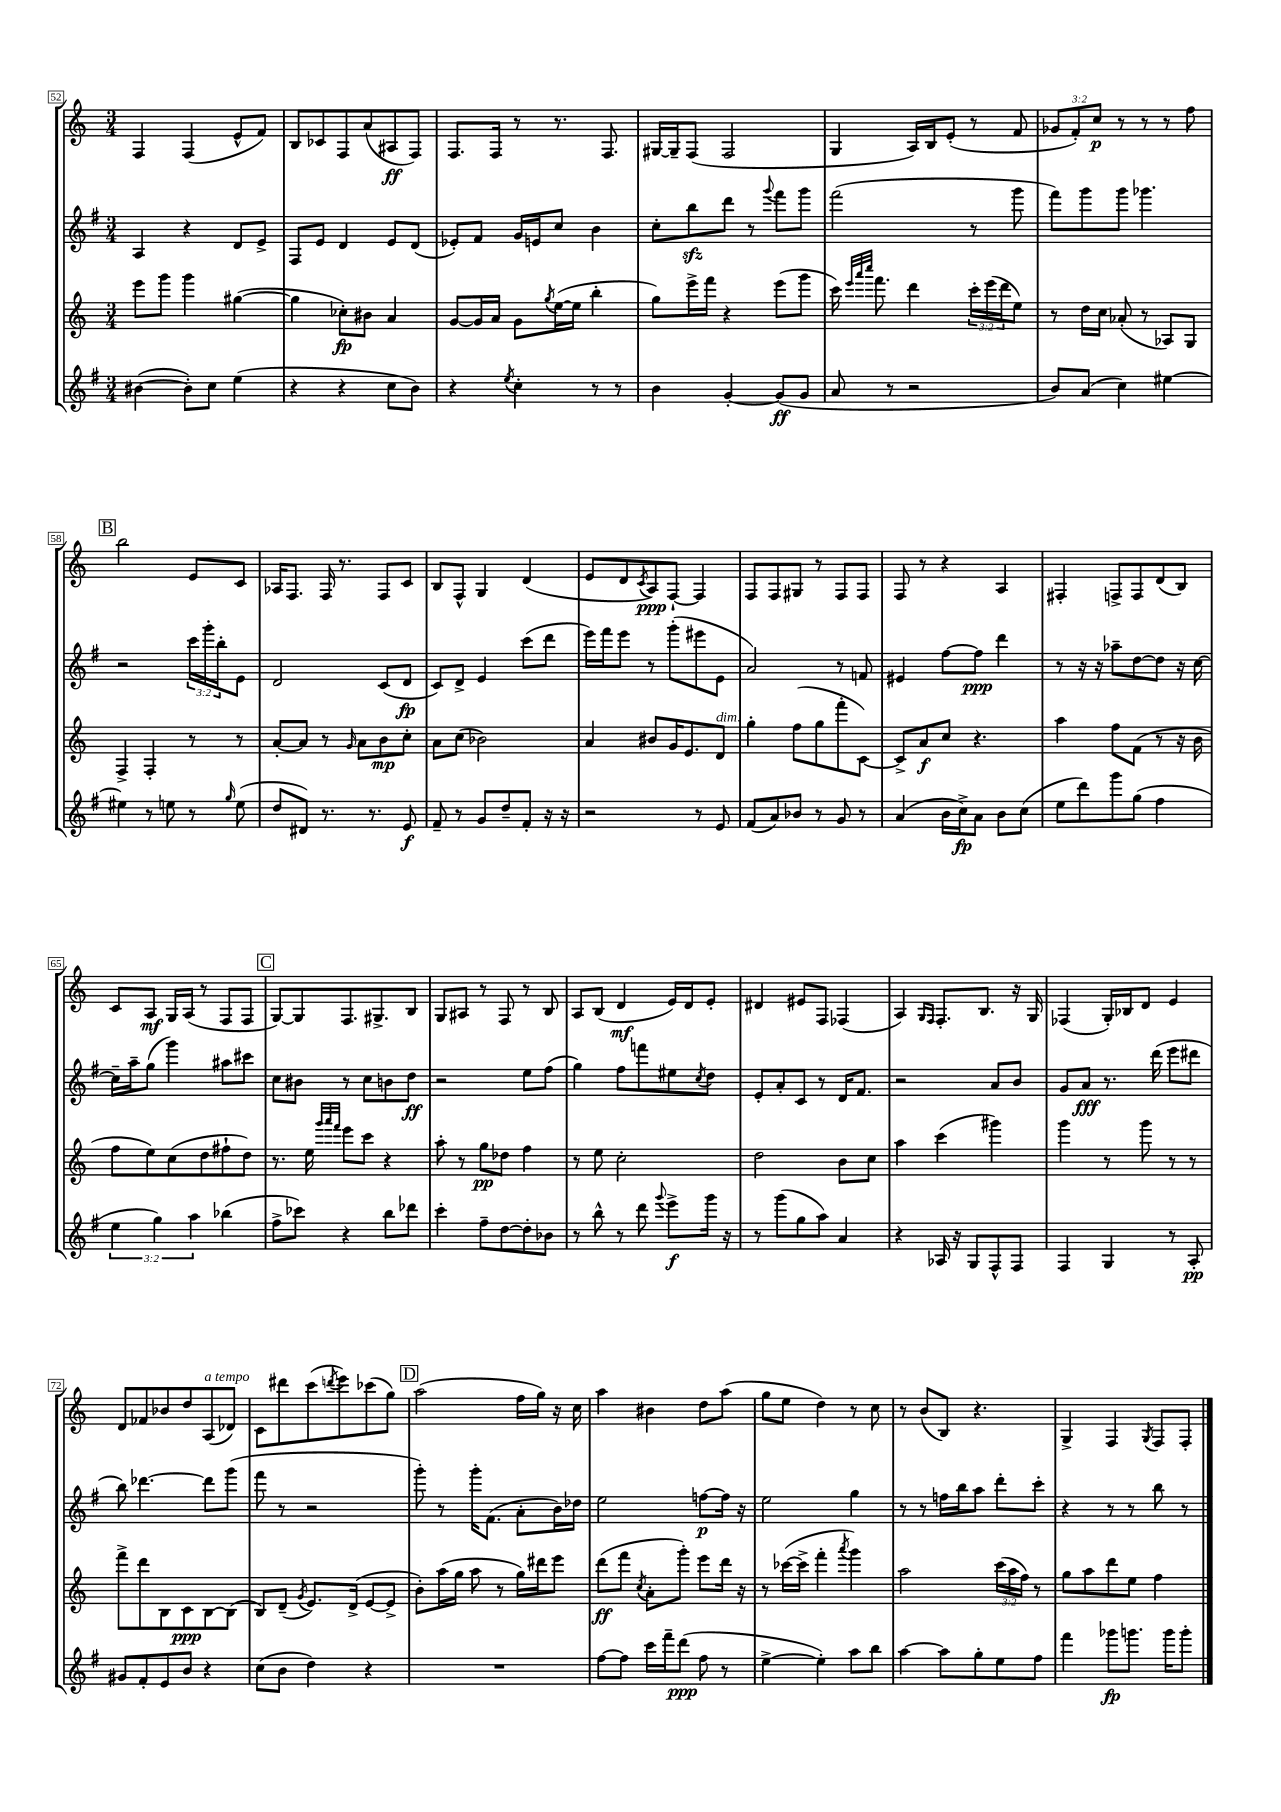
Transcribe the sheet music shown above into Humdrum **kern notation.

**kern	**kern	**kern	**kern
*staff4	*staff3	*staff2	*staff1
*clefG2	*clefG2	*clefG2	*clefG2
*k[f#]	*k[]	*k[f#]	*k[]
*M3/4	*M3/4	*M3/4	*M3/4
([4b#	8eee	4A	4F
.	8ggg	.	.
8b#'])	4ggg	4r	(4F
8cc	.	.	.
(4ee	([4gg#	8d	8e^^
.	.	8e^	8f)
=	=	=	=
4r	4gg#]	8F#	8B
.	.	8e	8c-
4r	8cc-')	4d	8F
.	8b#	.	(8a
8cc	4a	8e	8A#
8b)	.	(8d	8F)
=	=	=	=
4r	[8g	8e-')	8.F
.	16g]	8f#	.
.	16a	.	16F
8qee	.	.	.
4cc'	8g	16g	8r
.	.	16e	.
.	8qgg	.	.
.	([16ee	8cc	8.r
.	16ee]	.	.
8r	4bb'	4b	.
.	.	.	8.F
8r	.	.	.
=	=	=	=
4b	8gg)	8cc'	[16G#
.	.	.	16G#~]
.	16eee^	8bb	(8F
.	16fff	.	.
[4g'	4r	8ddd	2F
.	.	8r	.
.	.	8qqggg	.
(8g]	(8eee	8fff#	.
8g	8ggg	8ggg	.
=	=	=	=
8a	16ccc)	(2fff#	4G
.	32qqeee	.	.
.	32qqaaa	.	.
.	32qqcccc	.	.
.	8.fff	.	.
8r	.	.	.
2r	4ddd	.	16A)
.	.	.	16B
.	.	.	(8e'
.	24ccc'	8r	8r
.	(24eee	.	.
.	24ddd	.	.
.	8ee)	8ggg	8f
=	=	=	=
8b)	8r	8fff#)	12g-
.	.	.	12f')
(8a	16dd	8ggg	.
.	.	.	12cc
.	16cc	.	.
4cc)	(8a-'	8ggg	8r
.	8r	4.ggg-	8r
[4ee#	8A-)	.	8r
.	8G	.	8ff
=	=	=	=
4ee#]	4F^	2r	2bb
8r	4F'	.	.
8ee	.	.	.
8r	8r	24ccc	8e
.	.	24ggg'	.
.	.	24bb'	.
16qqgg	.	.	.
(8ee	8r	8e	8c
=	=	=	=
8dd	[8a'	2d	16A-
.	.	.	8.F
8d#)	8a]	.	.
8.r	8r	.	16F
.	.	.	8.r
.	16qqg	.	.
.	8a	.	.
8.r	.	.	.
.	8b	(8c	8F
8e	8cc'	8d	8c
=	=	=	=
8f#~	8a	8c)	8B
8r	(8cc	8d^	8F^^
8g	2b-)	4e	4G
8dd~	.	.	.
8f#'	.	(8ccc	(4d
16r	.	8ddd	.
16r	.	.	.
=	=	=	=
2r	4a	16eee)	8e
.	.	16fff#	.
.	.	8eee	8d
.	.	.	8qc
.	8b#	8r	8A)
.	16g	(8ggg'	[8F`
.	8.e	.	.
8r	.	8eee#	4F]
8e	8d	8e	.
=	=	=	=
(8f#	4gg'	2a)	8F
8a)	.	.	8F
8b-	(8ff	.	8G#
8r	8gg	.	8r
8g	8fff'	8r	8F
8r	[8c)	8f	8F
=	=	=	=
(4a	8c^]	4e#	8F
.	8a	.	8r
16b	8cc	[8ff#	4r
16cc^)	.	.	.
8a	4.r	8ff#]	.
8b	.	4ddd	4A
(8cc	.	.	.
=	=	=	=
8ee	4aa	8r	4F#'
8ddd)	.	16r	.
.	.	16r	.
8ggg	8ff	8aa-~	8F^
(8gg	(8f	[8dd	8F
4ff#	8r	8dd]	(8d
.	16r	16r	8B)
.	16b	[16cc	.
=	=	=	=
6ee	8ff	16cc~]	8c
.	.	16aa~	.
.	8ee)	(8gg	8A
6gg)	.	.	.
.	(8cc	4ggg)	16G
.	.	.	(16A
6aa	.	.	.
.	8dd	.	8r
(4bb-	8ff#`	8aa#	8F
.	8dd)	8ccc#	8F
=	=	=	=
8ff#^	8.r	8cc	[8G)
8ccc-)	.	8b#	8G]
.	16ee	.	.
.	32qqggg	.	.
.	32qqaaa	.	.
.	32qqfff	.	.
4r	8eee	8r	8.F
.	8ccc	8cc	.
.	.	.	8.G#^
8bb	4r	8b	.
8ddd-	.	8dd	8B
=	=	=	=
4ccc'	8aa'	2r	8G
.	8r	.	8A#
8ff#~	8gg	.	8r
[8dd	8dd-	.	8F
8dd']	4ff	8ee	8r
8b-	.	(8ff#	8B
=	=	=	=
8r	8r	4gg)	8A
8bb^^	8ee	.	(8B
8r	2cc'	8ff#	4d
8ddd	.	8fff	.
8qqggg	.	.	.
8eee^	.	8ee#	16e)
.	.	.	16d
.	.	8qcc	.
16ggg	.	8dd	8e'
16r	.	.	.
=	=	=	=
8r	2dd	8e'	4d#
(8ggg	.	8a'	.
8gg	.	8c	8e#
8aa)	.	8r	8F
4a	8b	16d	(4F-
.	.	8.f#	.
.	8cc	.	.
=	=	=	=
4r	4aa	2r	4A)
.	.	.	16qqG
.	.	.	16qqF
16A-	(4ccc	.	8.F'
16r	.	.	.
8G	.	.	.
.	.	.	8.B
8F#^^	4ggg#)	8a	.
8F#	.	8b	16r
.	.	.	16G
=	=	=	=
4F#	4ggg	8g	(4F-
.	.	8a	.
4G	8r	8.r	16G')
.	.	.	16B-
.	8ggg	.	8d
.	.	(16ddd	.
8r	8r	8eee	4e
8A'	8r	8ddd#	.
=	=	=	=
8g#	8fff^	8bb)	8d
8f#'	8ddd	[4.ddd-	8f-
8e	8B	.	8b-
8b	8c	.	8dd
4r	[8B	8ddd-]	(8A
.	(8B]	(8ggg	8d-)
=	=	=	=
(8cc	8B)	8fff#	8c
8b	(8d~	8r	8ddd#
.	8qg	.	.
4dd)	8.e)	2r	(8ccc
.	.	.	8qddd
.	.	.	8eee)
.	(16d^	.	.
4r	[8e	.	(8ccc-
.	8e^]	.	8gg)
=	=	=	=
2.r	8b')	8ggg')	(2aa
.	(16aa	8r	.
.	16gg	.	.
.	8aa	16ggg'	.
.	.	(8.f#	.
.	8r	.	.
.	16gg)	8a'	16ff
.	16ddd#	.	16gg)
.	8eee	16b)	16r
.	.	16dd-	16cc
=	=	=	=
[8ff#	(8ddd	2ee	4aa
8ff#]	8fff	.	.
.	8qcc	.	.
16ccc	8a'	.	4b#
16fff#~	.	.	.
(8ddd	8ggg')	.	.
8ff#	8eee	[8ff	8dd
8r	16ddd	16ff]	(8aa
.	16r	16r	.
=	=	=	=
[4ee^	8r	2ee	8gg
.	([16ccc-	.	8ee
.	16ccc-^]	.	.
4ee'])	4fff'	.	4dd)
.	8qaaa	.	.
8aa	4ggg)	4gg	8r
8bb	.	.	8cc
=	=	=	=
[4aa	2aa	8r	8r
.	.	8r	(8b
8aa]	.	16ff	8B)
.	.	16bb	.
8gg'	.	8aa	4.r
8ee	(24ccc	8ddd'	.
.	24aa	.	.
.	24ff)	.	.
8ff#	8r	8ccc'	.
=	=	=	=
4fff#	8gg	4r	4G^
.	8aa	.	.
8ggg-	8ddd	8r	4F
8.ggg	8ee	8r	.
.	.	.	8qG
.	4ff	8bb	8F
16ggg	.	.	.
8ggg'	.	8r	8F'
==	==	==	==
*-	*-	*-	*-
